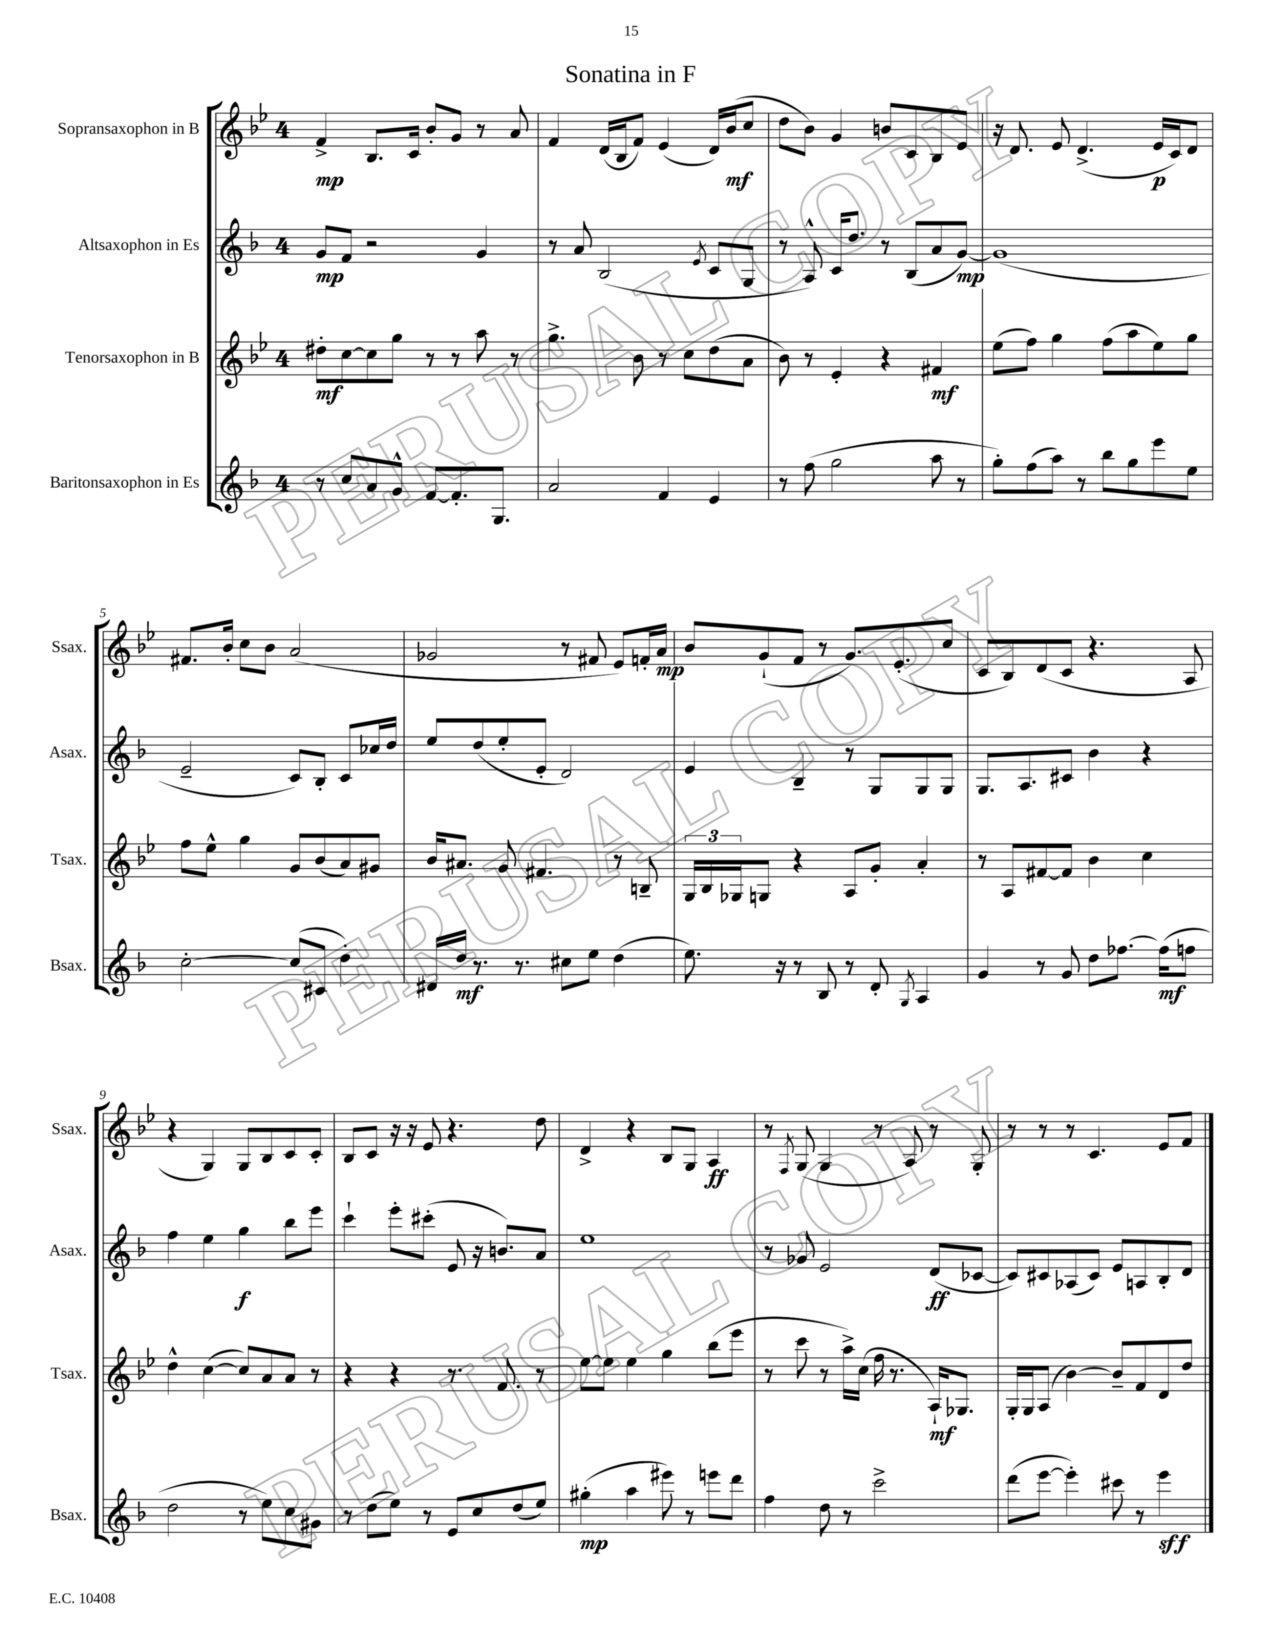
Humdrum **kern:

**kern	**kern	**kern	**kern
*staff4	*staff3	*staff2	*staff1
*clefG2	*clefG2	*clefG2	*clefG2
*k[b-]	*k[b-e-]	*k[b-]	*k[b-e-]
*M4/4	*M4/4	*M4/4	*M4/4
8r	8dd#'	8g	4f^
8cc	[8cc	8f	.
8a	8cc]	2r	8.B-
8g^^	8gg	.	.
.	.	.	16c
[8f	8r	.	8b-'
8.f']	8r	.	8g
.	8aa	4g	8r
8.G	.	.	.
.	8r	.	8a
=	=	=	=
2a	4.gg^	8r	4f
.	.	8a	.
.	.	(2B-	(16d
.	.	.	16B-
.	8b-	.	8f)
4f	8r	.	(4e-
.	8cc	.	.
.	.	8qe	.
4e	(8dd	8c	16d)
.	.	.	(16b-
.	8a	8G	8cc
=	=	=	=
8r	8b-)	8r	8dd
(8ff	8r	8A^^)	8b-)
2gg	4e-'	16c	4g
.	.	8.dd	.
.	4r	8r	8b
.	.	(8B-	8c
8aa	4f#	8a	8B-
8r	.	[8g)	8e-
=	=	=	=
8gg')	(8ee-	(1g]	16r
.	.	.	8.d
(8ff	8ff)	.	.
8aa)	4gg	.	8e-
8r	.	.	(4.d^
8bb-	(8ff	.	.
8gg	8aa	.	.
8eee	8ee-)	.	16e-
.	.	.	16c)
8ee	8gg	.	8d
=	=	=	=
[2cc'	8ff	2e~	8.f#
.	8ee-^^	.	.
.	.	.	16b-'
.	4gg	.	8cc
.	.	.	8b-
(8cc]	8g	8c)	(2a
8c#	(8b-	8B-'	.
4dd')	8a)	8c	.
.	8g#	16cc-	.
.	.	16dd	.
=	=	=	=
16d#	16b-	8ee	2g-
16dd	8.a#	.	.
8.r	.	(8dd	.
.	8g	8ee'	.
8.r	.	.	.
.	4.f#	8e'	.
8cc#	.	2d)	8r
8ee	.	.	8f#
(4dd	8r	.	8e-)
.	8B~	.	16f'
.	.	.	16a
=	=	=	=
8.ee)	24G	4e	8b-
.	24B-	.	.
.	24G-	.	.
.	8G	.	(8g`
16r	.	.	.
8r	4r	4B-~	8f
8B-	.	.	8r
8r	8A	8r	8.g)
8d'	8g'	8G	.
.	.	.	(8.e-'
8qG	.	.	.
4A	4a'	8G	.
.	.	8G	8cc
=	=	=	=
4g	8r	8.G	8c
.	8A	.	8B-)
.	.	8.A	.
8r	[8f#	.	(8d
8g	8f#]	8c#	8c
8dd	4b-	4b-	4.r
[8.ff-	.	.	.
.	4cc	4r	.
(16ff-]	.	.	.
8ff	.	.	8A
=	=	=	=
2dd	4dd^^	4ff	4r
.	([4cc	4ee	4G)
8r	8cc])	4gg	8G
8ee)	8a	.	8B-
8cc	8a	8bb-	8c
8g#	8r	8eee	8c'
=	=	=	=
8r	4r	4ccc`	8B-
(8dd	.	.	8c
8ee)	4r	8eee'	16r
.	.	.	16r
8r	.	(8ccc#'	8e-
8e	8.r	8e	4.r
8cc	.	16r	.
.	8.f	8.b)	.
(8dd	.	.	.
8ee)	8r	8a	8dd
=	=	=	=
(4gg#'	[8ee-	1ee	4d^
.	8ee-]	.	.
4aa	4ee-	.	4r
8eee#)	4gg	.	8B-
8r	.	.	8G
8eee	(8bb-	.	4A
8ddd	8eee-	.	.
=	=	=	=
4ff	8r	8r	8r
.	.	.	8qF
.	8ccc	8g-	(8G
8dd	8r	2e	4G
8r	16aa^)	.	.
.	(16cc	.	.
2ccc^	16ff	.	8r
.	8.r	.	.
.	.	.	8A)
.	16A`)	(8d	8r
.	8.G-	.	.
.	.	[8c-	8G'
=	=	=	=
(8ddd	16G'	8c-])	8r
.	16G	.	.
[8eee	(8A	8c#	8r
4eee'])	[4b-)	(8A-	8r
.	.	8c#)	4.c
8ccc#	8b-~]	8e	.
8r	8f	8A	.
4eee	8d	8B-'	8e-
.	8dd	8d	8f
==	==	==	==
*-	*-	*-	*-
